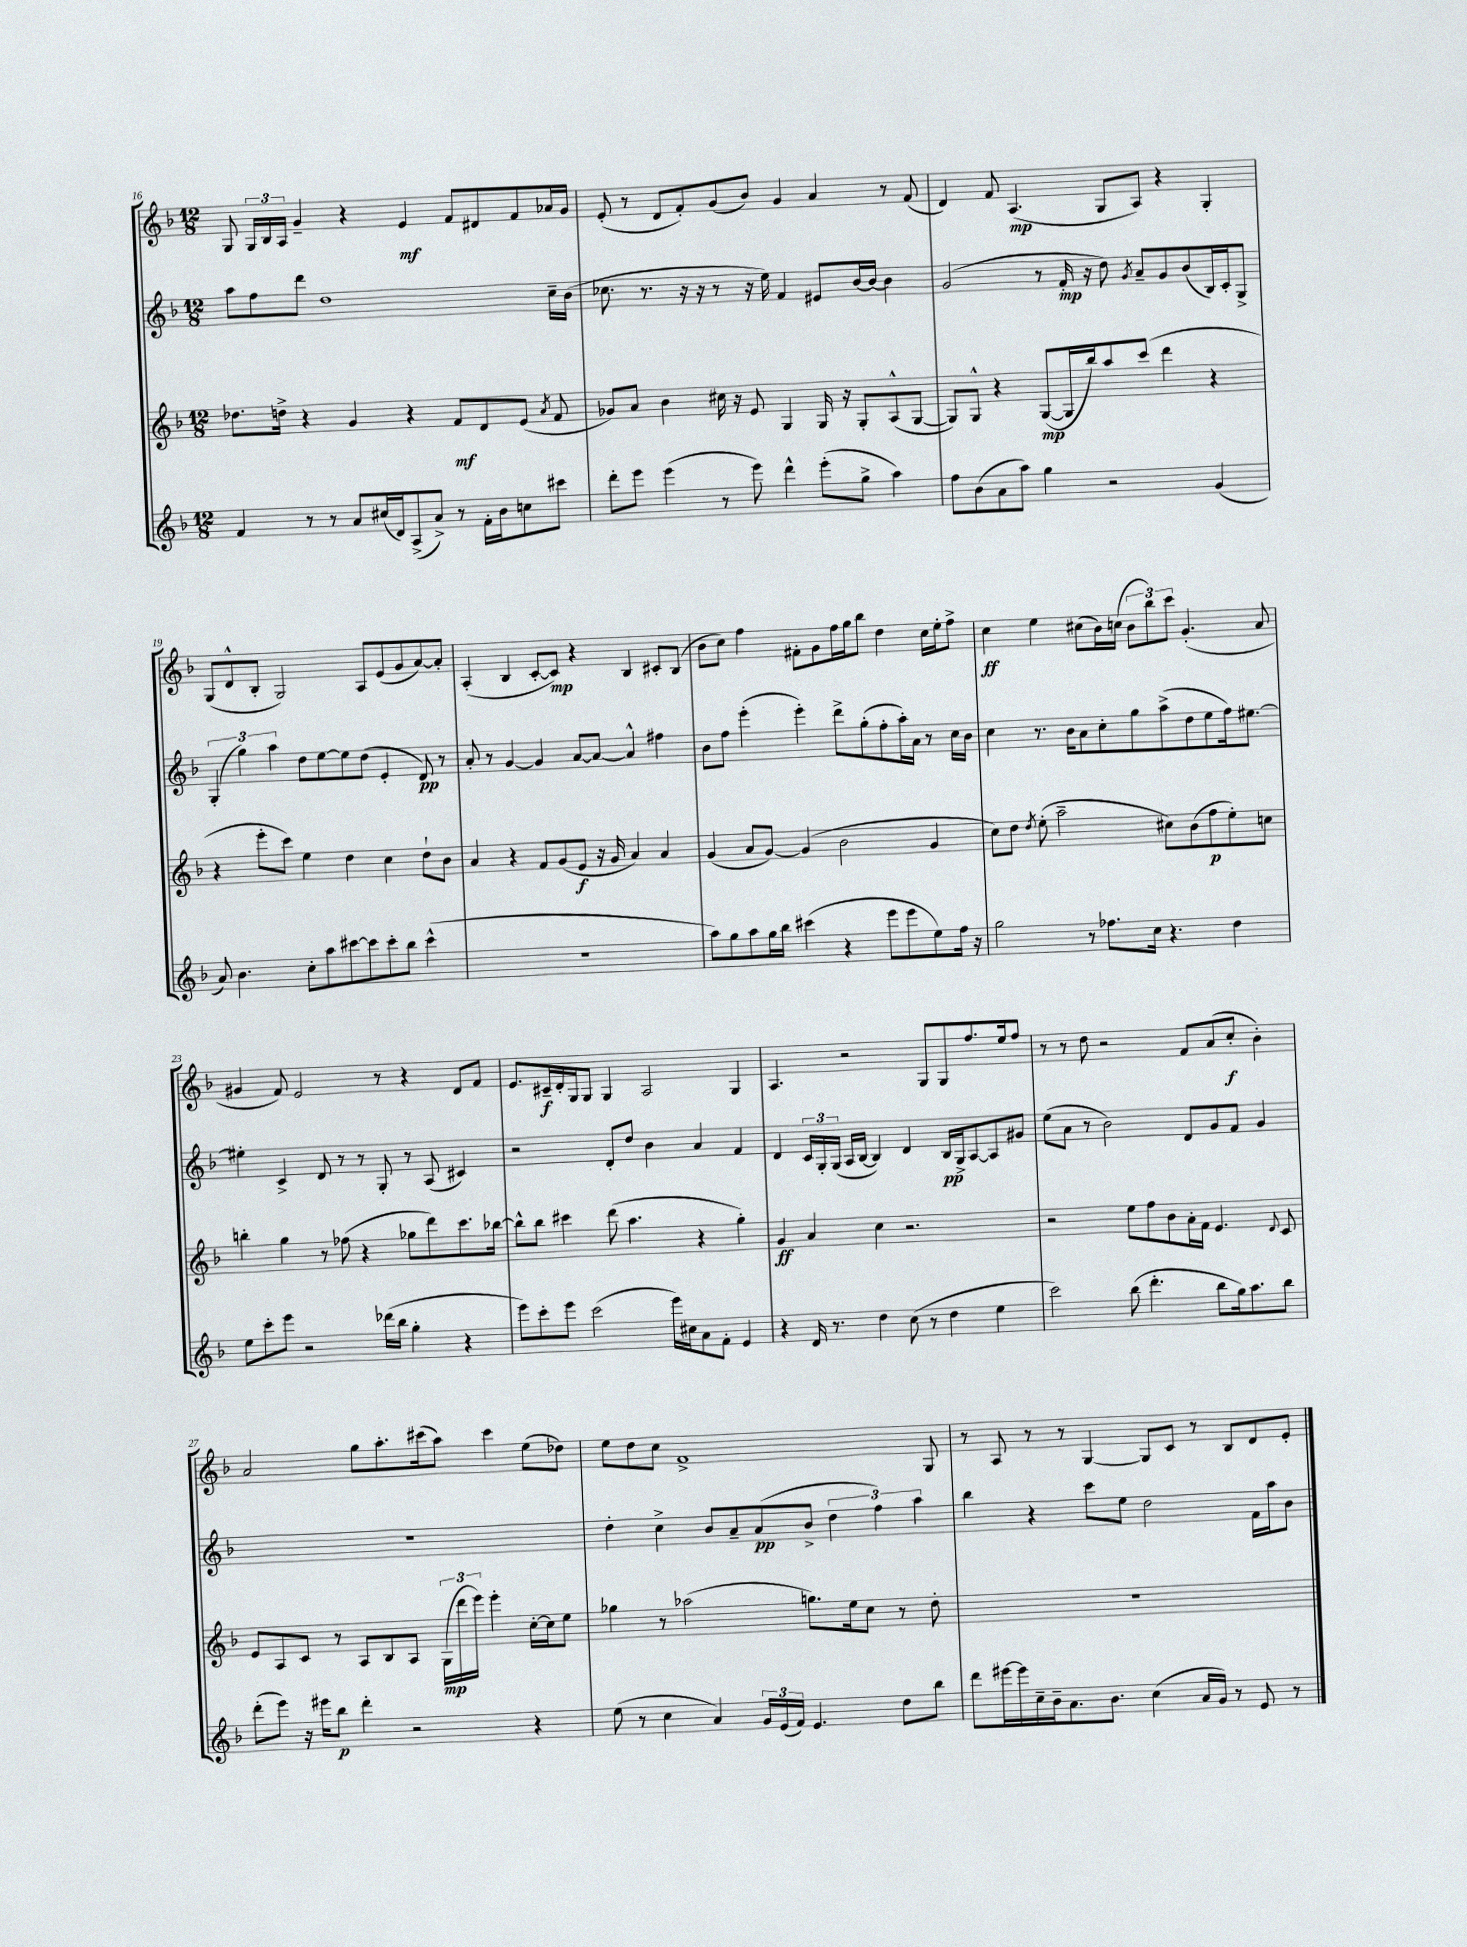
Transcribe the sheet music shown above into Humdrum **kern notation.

**kern	**kern	**kern	**kern
*staff4	*staff3	*staff2	*staff1
*clefG2	*clefG2	*clefG2	*clefG2
*k[b-]	*k[b-]	*k[b-]	*k[b-]
*M12/8	*M12/8	*M12/8	*M12/8
4f	8.dd-	8aa	8G
.	.	8ff	24G
.	.	.	24B-
.	16dd^	.	.
.	.	.	24A
8r	4r	8ddd	4g~
8r	.	1dd	.
8a	4g	.	4r
(16cc#	.	.	.
16d)	.	.	.
(8A^	4r	.	4e
8a^)	.	.	.
8r	8f	.	8f
16f'	8d	.	8d#
16b-	.	.	.
8cc	(8e	.	8f
.	8qa	.	.
8ccc#	8f	16cc~	16a-
.	.	(16b-	16g
=	=	=	=
8ddd'	8g-)	8.cc-	(8e'
8eee	8a	.	8r
.	.	8.r	.
(4eee	4b-	.	8d
.	.	16r	8f')
.	.	16r	.
8r	16cc#	8r	(8g
.	16r	.	.
8eee)	8e	16r	8b-)
.	.	16ee)	.
4ddd^^	4G	4f	4g
(8eee'	16G	8e#	4a
.	16r	.	.
8gg^	8G'	[16b-	.
.	.	16b-_	.
4aa)	(8A^^	4b-]	8r
.	[8G	.	(8f
=	=	=	=
8ff	8G])	(2g	4d)
(8b-	8G^^	.	.
8a	4r	.	8f
8aa)	.	.	(4.A
4gg	([8G	8r	.
.	16G]	16f'	.
.	16bb-)	16r	.
2r	8aa	8dd)	8G
.	.	8qg	.
.	(8ccc	8a~	8A)
.	4ddd	8g	4r
.	.	(8b-	.
(4g	4r	16B-)	4G'
.	.	16c'	.
.	.	8G^	.
=	=	=	=
8a)	4r	(6G'	(8G
4.b-	.	.	8d^^
.	.	6gg)	.
.	8eee'	.	8B-'
.	.	6aa	.
.	8ccc)	.	2G)
8cc'	4ee	8dd	.
8aa	.	[8ee	.
[8ccc#	4dd	8ee]	.
8ccc#]	.	(8dd	8A
8ccc#'	4cc	4e'	(8e
8bb-	.	.	8g
(4ccc#^^	8dd`	8d)	[8a)
.	8b-	8r	8a']
=	=	=	=
1.r	4a	8a'	(4A'
.	.	8r	.
.	4r	[4g	4B-
.	8f	4g]	[8c'
.	(8g	.	8c])
.	8e	[8a	4r
.	16r	8a_	.
.	16g	.	.
.	4a)	4a^^]	4B-
.	4a	4ff#	8c#'
.	.	.	(8B-
=	=	=	=
8aa)	(4g	8b-	8b-
8gg	.	8ff	8cc)
8aa	8a	(4eee'	4ff
16gg	[8g)	.	.
16bb-	.	.	.
(4ccc#	(4g]	4eee')	8f#'
.	.	.	8g
4r	2b-	8ddd^	16ff
.	.	.	16gg
.	.	(8gg'	8bb-
8eee	.	8ff'	4dd
8eee	.	16aa')	.
.	.	16a	.
8ee)	4g	8r	16cc
.	.	.	16ee'
16ff	.	16cc	8ff^
16r	.	16b-	.
=	=	=	=
2gg	8cc)	4cc	4cc
.	8dd	.	.
.	8qdd	.	.
.	(8ee'	8.r	4ee
.	2aa~	.	.
.	.	16b-	.
8r	.	8a	(8cc#
8.ff-	.	8cc'	16b-)
.	.	.	(16cc
.	.	8gg	12b-
16cc	.	.	.
.	.	.	12bb-)
4.r	8cc#)	(8aa^	.
.	.	.	12ccc
.	(8b-	8dd	(4.g'
.	8ff	8ee	.
4dd	8ee')	16ff)	.
.	.	[8.ee#	.
.	8cc	.	8a
=	=	=	=
8ee	4bb'	4ee#']	4g#
8ccc'	.	.	.
8eee	4gg	4c^	8f)
2r	.	.	2e
.	8r	8d	.
.	(8ff-	8r	.
.	4r	8r	.
(16ddd-	.	8G'	8r
16bb-	.	.	.
4gg'	8gg-	8r	4r
.	8ddd)	(8A	.
4r	8.ccc	4c#)	8d
.	.	.	8f
.	[16bb-	.	.
=	=	=	=
8eee)	8bb-^^]	2r	8.e
8ccc'	8bb-	.	.
.	.	.	16c#~
8eee	4ccc#	.	16d'
.	.	.	16G
(2ccc	.	.	8G
.	(8ddd	8d'	4G
.	4.aa	8dd	.
.	.	4b-	2A
16eee)	.	.	.
16cc#	.	.	.
8a	4r	4a	.
8f'	.	.	.
4e	4gg')	4f	4G
=	=	=	=
4r	4g	4d	4.A
16d	4a	24c	.
.	.	24G'	.
8.r	.	.	.
.	.	(24G	.
.	.	16A	2r
.	.	[16B-	.
4dd	4cc	4B-])	.
(8cc	2.r	4d	.
8r	.	.	8G
4dd	.	16B-	8G
.	.	16G^	.
.	.	[8A	8.ff
4ee	.	8A]	.
.	.	.	16ee
.	.	8g#	8ff
=	=	=	=
2ccc)	2r	(8ee	8r
.	.	8a	8r
.	.	8r	8dd
.	.	2b-)	2r
(8bb-	8ee	.	.
4.ddd'	8ff	.	.
.	8b-	.	.
.	16a'	8d	8f
.	16f	.	.
8bb-	4.e	8g	(8a
16gg)	.	8f	8cc'
8.aa	.	.	.
.	.	4g	4b-')
.	8qqd	.	.
8bb-	8c	.	.
=	=	=	=
(8ddd'	8e	1.r	2a
8eee)	8A	.	.
16r	8c	.	.
16eee#	.	.	.
8bb-	8r	.	.
4ddd'	8A	.	8gg
.	8B-	.	8.aa'
2r	8A	.	.
.	.	.	(16ccc#
.	(24G	.	8aa)
.	24ddd	.	.
.	24eee)	.	.
.	4eee'	.	4ccc#
4r	[16cc'	.	(8ee
.	16cc]	.	.
.	8ee	.	8dd-)
=	=	=	=
(8ee	4gg-	4dd'	8ee
8r	.	.	8dd
4cc	8r	4cc^	8cc
.	(2aa-	.	1f^
4a)	.	8b-	.
.	.	8a~	.
24g	.	(8a	.
(24e	.	.	.
24f)	.	.	.
4.e	8.gg)	8b-^	.
.	.	6dd	.
.	16ee	.	.
.	8cc	.	.
.	.	6ff)	.
8dd	8r	.	.
.	.	6aa	.
8bb-	8dd'	.	8G
=	=	=	=
8ddd	1.r	4bb-	8r
[16eee#	.	.	8A
16eee#]	.	.	.
16cc~	.	4r	8r
16b-~	.	.	.
8.a	.	.	8r
.	.	8ccc	[4G
8.b-	.	.	.
.	.	8ee	.
(4cc	.	2dd	8G]
.	.	.	8c
16a	.	.	8r
16g)	.	.	.
8r	.	.	8B-
8e	.	16f	8d
.	.	16aa	.
8r	.	8b-	8e'
==	==	==	==
*-	*-	*-	*-
